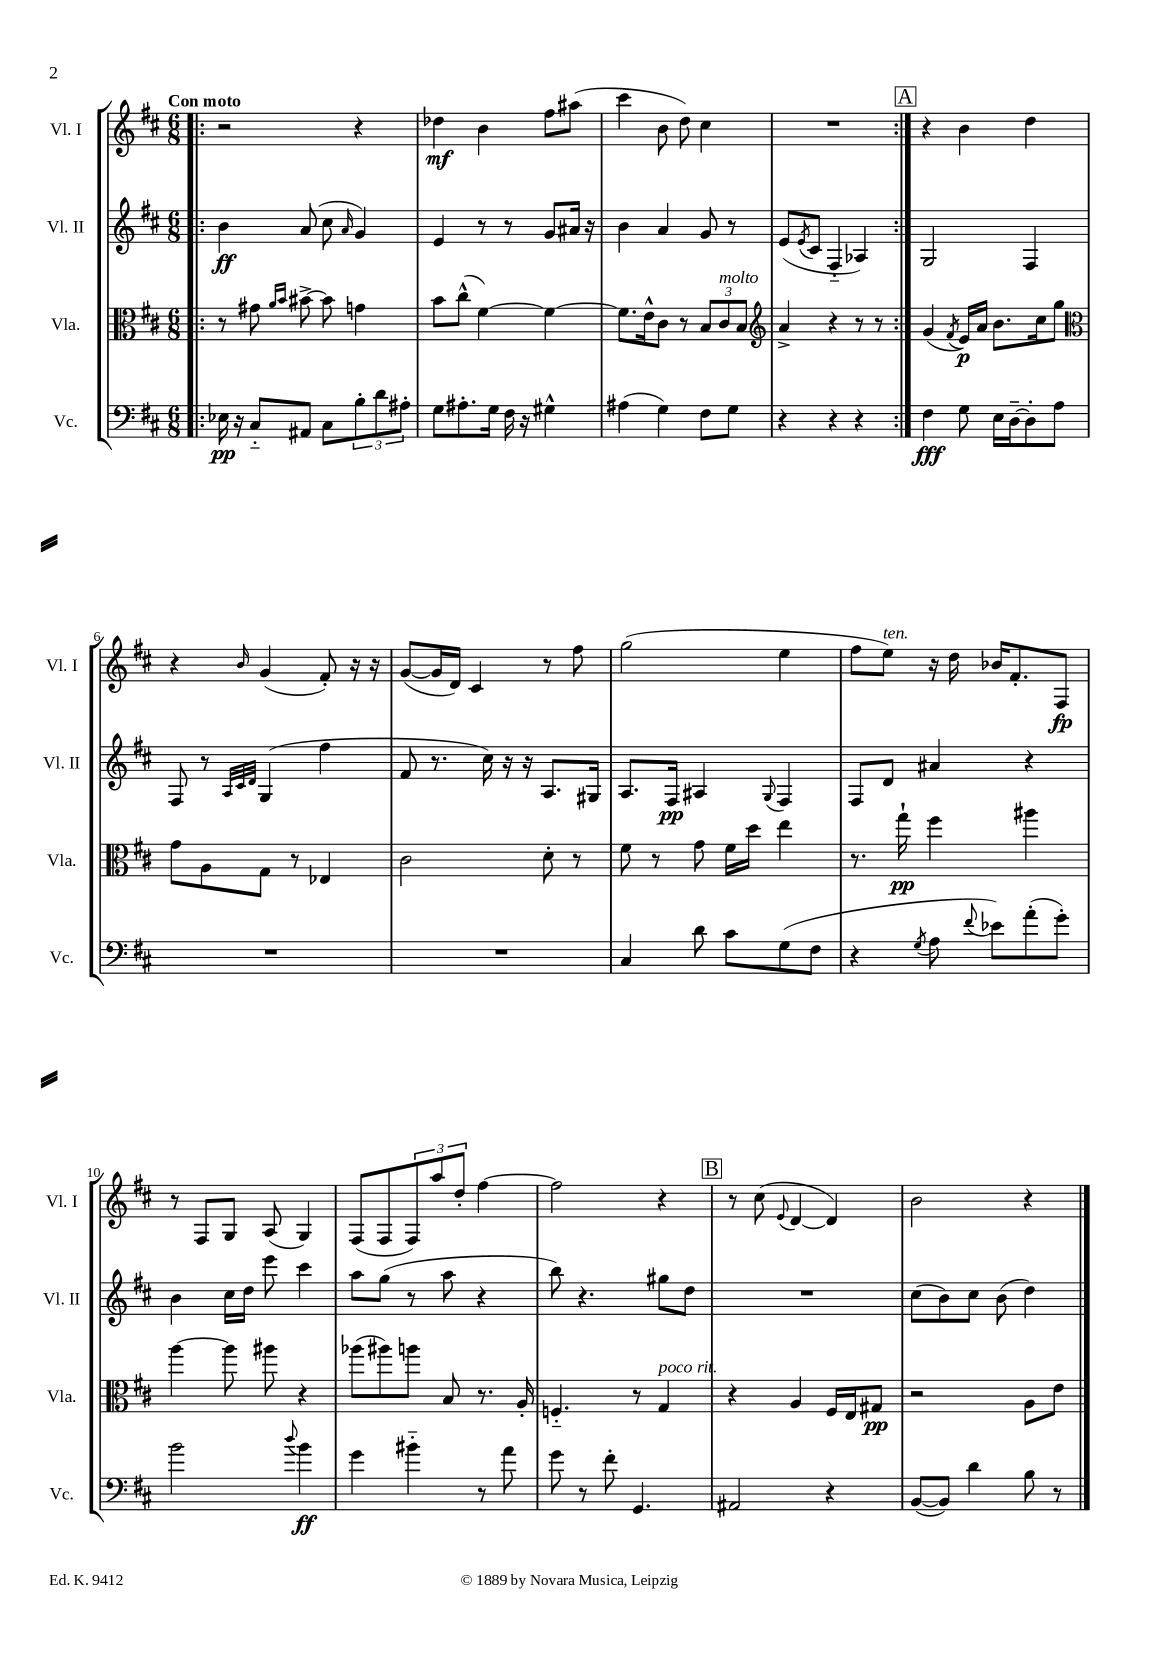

**kern	**kern	**kern	**kern
*staff4	*staff3	*staff2	*staff1
*clefF4	*clefC3	*clefG2	*clefG2
*k[f#c#]	*k[f#c#]	*k[f#c#]	*k[f#c#]
*M6/8	*M6/8	*M6/8	*M6/8
=!|:	=!|:	=!|:	=!|:
16E-	8r	4b	2r
16r	.	.	.
8C#'~	8g#	.	.
.	16qqa	.	.
.	16qqb	.	.
8AA#	[8b#^	(8a	.
8C#	8b#]	8cc#	.
.	.	16qqa	.
12B'	4g	4g)	4r
12d	.	.	.
12A#'	.	.	.
=	=	=	=
8G	8b	4e	4dd-
8.A#'	(8cc#^^	.	.
.	[4f#)	8r	4b
16G	.	.	.
16F#	.	8r	.
16r	.	.	.
4G#^^	4f#_	8g	8ff#
.	.	16a#	(8aa#
.	.	16r	.
=	=	=	=
(4A#	8.f#]	4b	4ccc#
.	16e^^	.	.
4G)	8c#	4a	8b
.	8r	.	8dd)
8F#	12B	8g	4cc#
.	12c#	.	.
8G	.	8r	.
.	12B	.	.
=	=	=	=
*	*clefG2	*	*
4r	4a^	(8e	2.r
.	.	8qe	.
.	.	8c#	.
4r	4r	4F#'~	.
4r	8r	4A-)	.
.	8r	.	.
=:|!	=:|!	=:|!	=:|!
4F#	(4g	2G	4r
.	8qf#	.	.
8G	16e)	.	4b
.	16a	.	.
16E	8.b	.	.
[16D~	.	.	.
8D']	.	4F#	4dd
.	16cc#	.	.
8A	8gg	.	.
=	=	=	=
*	*clefC3	*	*
2.r	8g	8F#	4r
.	8A	8r	.
.	.	32qqA	.
.	.	32qqc#	.
.	.	32qqd	16qqb
.	8G	(4G	(4g
.	8r	.	.
.	4E-	4ff#	8f#')
.	.	.	16r
.	.	.	16r
=	=	=	=
2.r	2c#	8f#	([8g
.	.	8.r	16g]
.	.	.	16d)
.	.	.	4c#
.	.	16cc#)	.
.	.	16r	.
.	.	16r	.
.	8d'	8.A	8r
.	8r	.	8ff#
.	.	16G#	.
=	=	=	=
4C#	8f#	8.A	(2gg
.	8r	.	.
.	.	16F#	.
8d	8g	4A#	.
8c#	16f#	.	.
.	16dd	.	.
.	.	8qqG	.
(8G	4ee	4F#	4ee
8F#	.	.	.
=	=	=	=
4r	8.r	8F#	8ff#
.	.	8d	8ee)
.	16gg`	.	.
8qG	.	.	.
8A	4ff#	4a#	16r
.	.	.	16dd
8qqf#	.	.	.
8e-)	.	.	16b-
.	.	.	8.f#'
(8a'	4aa#	4r	.
8g')	.	.	8F#
=	=	=	=
2b	[4aa	4b	8r
.	.	.	8F#
.	8aa]	16cc#	8G
.	.	16dd	.
.	8aa#	8eee	(8A
8qqdd	.	.	.
4b	4r	4ccc#	4G)
=	=	=	=
4g	(8aa-	8aa	(8F#
.	8aa#)	(8gg	8F#
4b#'~	8aa	8r	12F#)
.	.	.	12aa
.	8B	8aa	.
.	.	.	12dd'
8r	8.r	4r	[4ff#
8a	.	.	.
.	16A'	.	.
=	=	=	=
8g	4.F'~	8bb)	2ff#]
8r	.	4.r	.
8f#'	.	.	.
4.GG	8r	.	.
.	4G	8gg#	4r
.	.	8dd	.
=	=	=	=
2AA#	4r	2.r	8r
.	.	.	(8cc#
.	.	.	8qqe
.	4A	.	[4d
4r	16F#	.	4d])
.	16E	.	.
.	8G#	.	.
=	=	=	=
([8BB	2r	(8cc#	2b
8BB])	.	8b)	.
4d	.	8cc#	.
.	.	(8b	.
8B	8A	4dd)	4r
8r	8e	.	.
==	==	==	==
*-	*-	*-	*-
